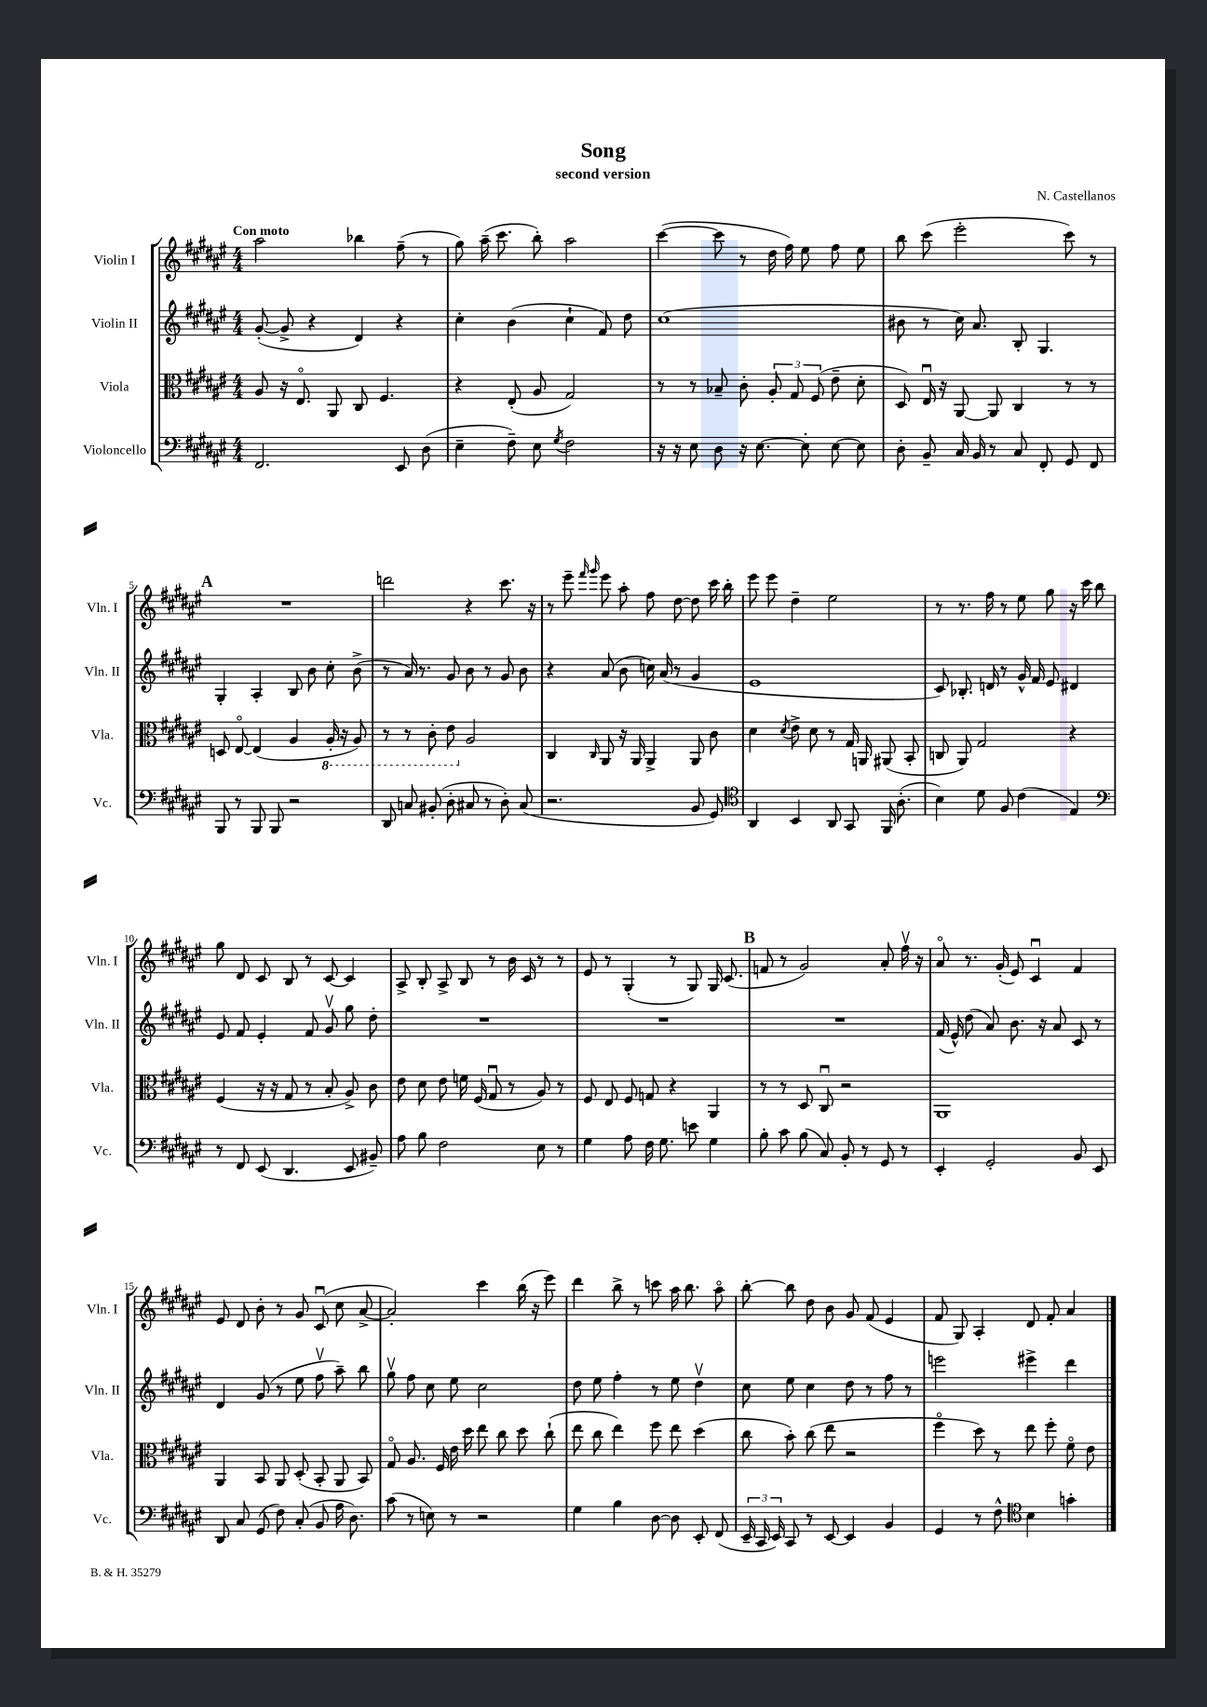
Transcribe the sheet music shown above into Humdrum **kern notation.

**kern	**kern	**kern	**kern
*staff4	*staff3	*staff2	*staff1
*clefF4	*clefC3	*clefG2	*clefG2
*k[f#c#g#d#a#e#]	*k[f#c#g#d#a#e#]	*k[f#c#g#d#a#e#]	*k[f#c#g#d#a#e#]
*M4/4	*M4/4	*M4/4	*M4/4
2.FF#	8A#	([8g#'	2aa#
.	16r	8g#^]	.
.	8.E#o	.	.
.	.	4r	.
.	8AA#	.	.
.	8C#	4d#)	4bb-
.	4.F#	.	.
8EE#	.	4r	(8ff#~
(8D#	.	.	8r
=	=	=	=
4E#~	4r	4cc#'	8gg#)
.	.	.	(16aa#~
.	.	.	8.ccc#
8F#~)	(8E#'	(4b	.
8E#	8A#	.	8bb')
8qG#	.	.	.
2F#	2G#)	4cc#`	2aa#
.	.	8f#)	.
.	.	8dd#	.
=	=	=	=
16r	8r	(1cc#	([4ccc#
16r	.	.	.
8E#	8r	.	.
8D#	8B-~	.	8ccc#]
16r	8c#'	.	8r
[8.E#	.	.	.
.	12A#'	.	16dd#
.	.	.	16ff#)
.	12G#	.	.
8E#']	.	.	8ee#
.	(12F#	.	.
[8E#	8e#~	.	8ff#
8E#]	8d#'	.	8ee#
=	=	=	=
8D#'	8D#)	8b#	8bb
8BB~	16E#u	8r	(8ccc#
.	16r	.	.
16C#	[8AA#	16cc#)	2eee#'
16BB	.	8.a#	.
8r	8AA#]	.	.
8C#	4C#	8B'	.
8FF#'	.	4.G#	.
8GG#	8r	.	8ccc#)
8FF#	8r	.	8r
=	=	=	=
8BBB	8D	4G#'	1r
8r	[8E#o	.	.
8BBB	(4E#]	4A#'	.
8BBB	.	.	.
2r	4A#	8B	.
.	.	8b	.
.	16AA#'	8cc#'	.
.	16r	.	.
.	8AA#)	(8b^	.
=	=	=	=
8DD#	8r	8r	2ddd
8C	8r	16a#)	.
.	.	8.r	.
(8BB#'	8C#'	.	.
8D#'	8E#	8g#	.
8C#	2A#	8b	4r
8r	.	8r	.
8D#')	.	8g#	8.ccc#
(8C#	.	8b	.
.	.	.	16r
=	=	=	=
2.r	4C#	4r	8r
.	.	.	8eee#~
.	.	.	16qqfff#
.	16qqC#	.	16qqggg#
.	8AA#	(8a#	8eee#
.	16r	8b	8aa#'
.	16AA#	.	.
.	4AA#^	16cc)	8ff#
.	.	(16a#	.
.	.	8r	[8dd#
8BB	8AA#	4g#	8dd#]
8GG#)	8c#	.	16ccc#
.	.	.	16bb'
=	=	=	=
*clefC4	*	*	*
4AA#	4d#	1e#	8eee#
.	.	.	8eee#
.	8qd#	.	.
4BB	8e#^	.	4dd#~
.	8d#	.	.
8AA#	8r	.	2ee#
8GG#	16G#	.	.
.	16AA	.	.
16FF#	(8AA#	.	.
(8.A#'	.	.	.
.	8BB'	.	.
=	=	=	=
4B)	8C	8c#)	8r
.	8AA#)	8.B-'	8.r
8d#	2G#	.	.
.	.	16d	16ff#
8F#	.	8r	8r
(4c#	.	16g#^^	8ee#
.	.	16f#	.
.	.	8e#	8gg#
4E#)	4r	4d#	16r
.	.	.	16ccc#
.	.	.	8bb
=	=	=	=
*clefF4	*	*	*
8r	(4F#	8e#	8gg#
8FF#	.	8f#	8d#
(8EE#	16r	4e#'	8c#
.	16r	.	.
4.DD#	8G#	.	8B
.	8r	8f#	8r
.	8B'	8g#v	[8c#
8EE#	8A#^)	8gg#	4c#]
8BB#~)	8c#	8dd#'	.
=	=	=	=
8A#	8e#	1r	8A#^
8B	8d#	.	8B'
2F#	8e#	.	8A#^
.	16f	.	8B
.	(16F#	.	.
.	8G#u	.	8r
.	8r	.	16b
.	.	.	16c#
8E#	8A#)	.	8r
8r	8r	.	8r
=	=	=	=
4G#	8F#	1r	8e#
.	8E#	.	8r
8A#	8F#	.	(4G#'
16F#	8G	.	.
8.G#	.	.	.
.	4r	.	8r
8e	.	.	8G#)
4G#	4AA#	.	16G#
.	.	.	(8.c#
=	=	=	=
8B'	8r	1r	8f
8c#	8r	.	8r
(8B	8D#	.	2g#)
8C#)	8C#u	.	.
8BB'	2r	.	.
8r	.	.	.
8GG#	.	.	8a#'
8r	.	.	16ff#v
.	.	.	16r
=	=	=	=
4EE#'	1AA#	(16f#	8a#o
.	.	16e#^^)	.
.	.	(8dd#	8.r
2GG#'	.	8a#)	.
.	.	.	(16g#'
.	.	8.b	8e#)
.	.	.	4c#u
.	.	16r	.
.	.	8a#	.
8BB	.	8c#	4f#
8EE#	.	8r	.
=	=	=	=
8DD#	4AA#	4d#	8e#
8C#	.	.	8d#
(8GG#	8BB	(8g#	8b'
8F#)	8AA#	8r	8r
(8C#'	(8D#'	8ee#	8g#
8BB	8BB'	8ff#v	(8c#u
16A#	8AA#	8aa#~)	8cc#
8.D#)	.	.	.
.	8BB)	8bb	[8a#^
=	=	=	=
(8c#	8G#o	8gg#v	2a#'])
8r	8.A#	8ff#	.
8E)	.	8cc#	.
.	16F#	.	.
8r	16e#	8ee#	.
.	16dd#	.	.
2r	8ee#	2cc#	4ccc#
.	8cc#	.	.
.	8dd#	.	(16bb
.	.	.	16r
.	(8cc#`	.	8eee#)
=	=	=	=
4G#	8ee#	8dd#	4ddd#
.	8cc#	8ee#	.
4B	4ee#)	4ff#'	8bb^
.	.	.	8r
[8D#	8ff#	8r	8ccc
8D#]	8ee#	8ee#	16aa#
.	.	.	8.bb
8EE#'	(4dd#	4dd#v	.
(8FF#	.	.	8aa#o
=	=	=	=
24EE#~	8cc#	8cc#	[8bb'
24CC#	.	.	.
24EE#)	.	.	.
8CC#	8b')	8ee#	8bb]
8r	(8cc#	4cc#	8dd#
[8EE#	8ee#	.	8b
4EE#]	2r	8dd#	8g#
.	.	8r	(8f#
4BB	.	8ff#	4e#
.	.	8r	.
=	=	=	=
4GG#	4ff#o	2eee	8f#
.	.	.	8G#)
8r	8dd#)	.	4A#'
8F#^^	8r	.	.
*clefC4	*	*	*
4B	8ee#	4eee#^	8d#
.	8ff#'	.	8f#'
4g'	8f#o	4ddd#	4a#
.	8e#	.	.
==	==	==	==
*-	*-	*-	*-
